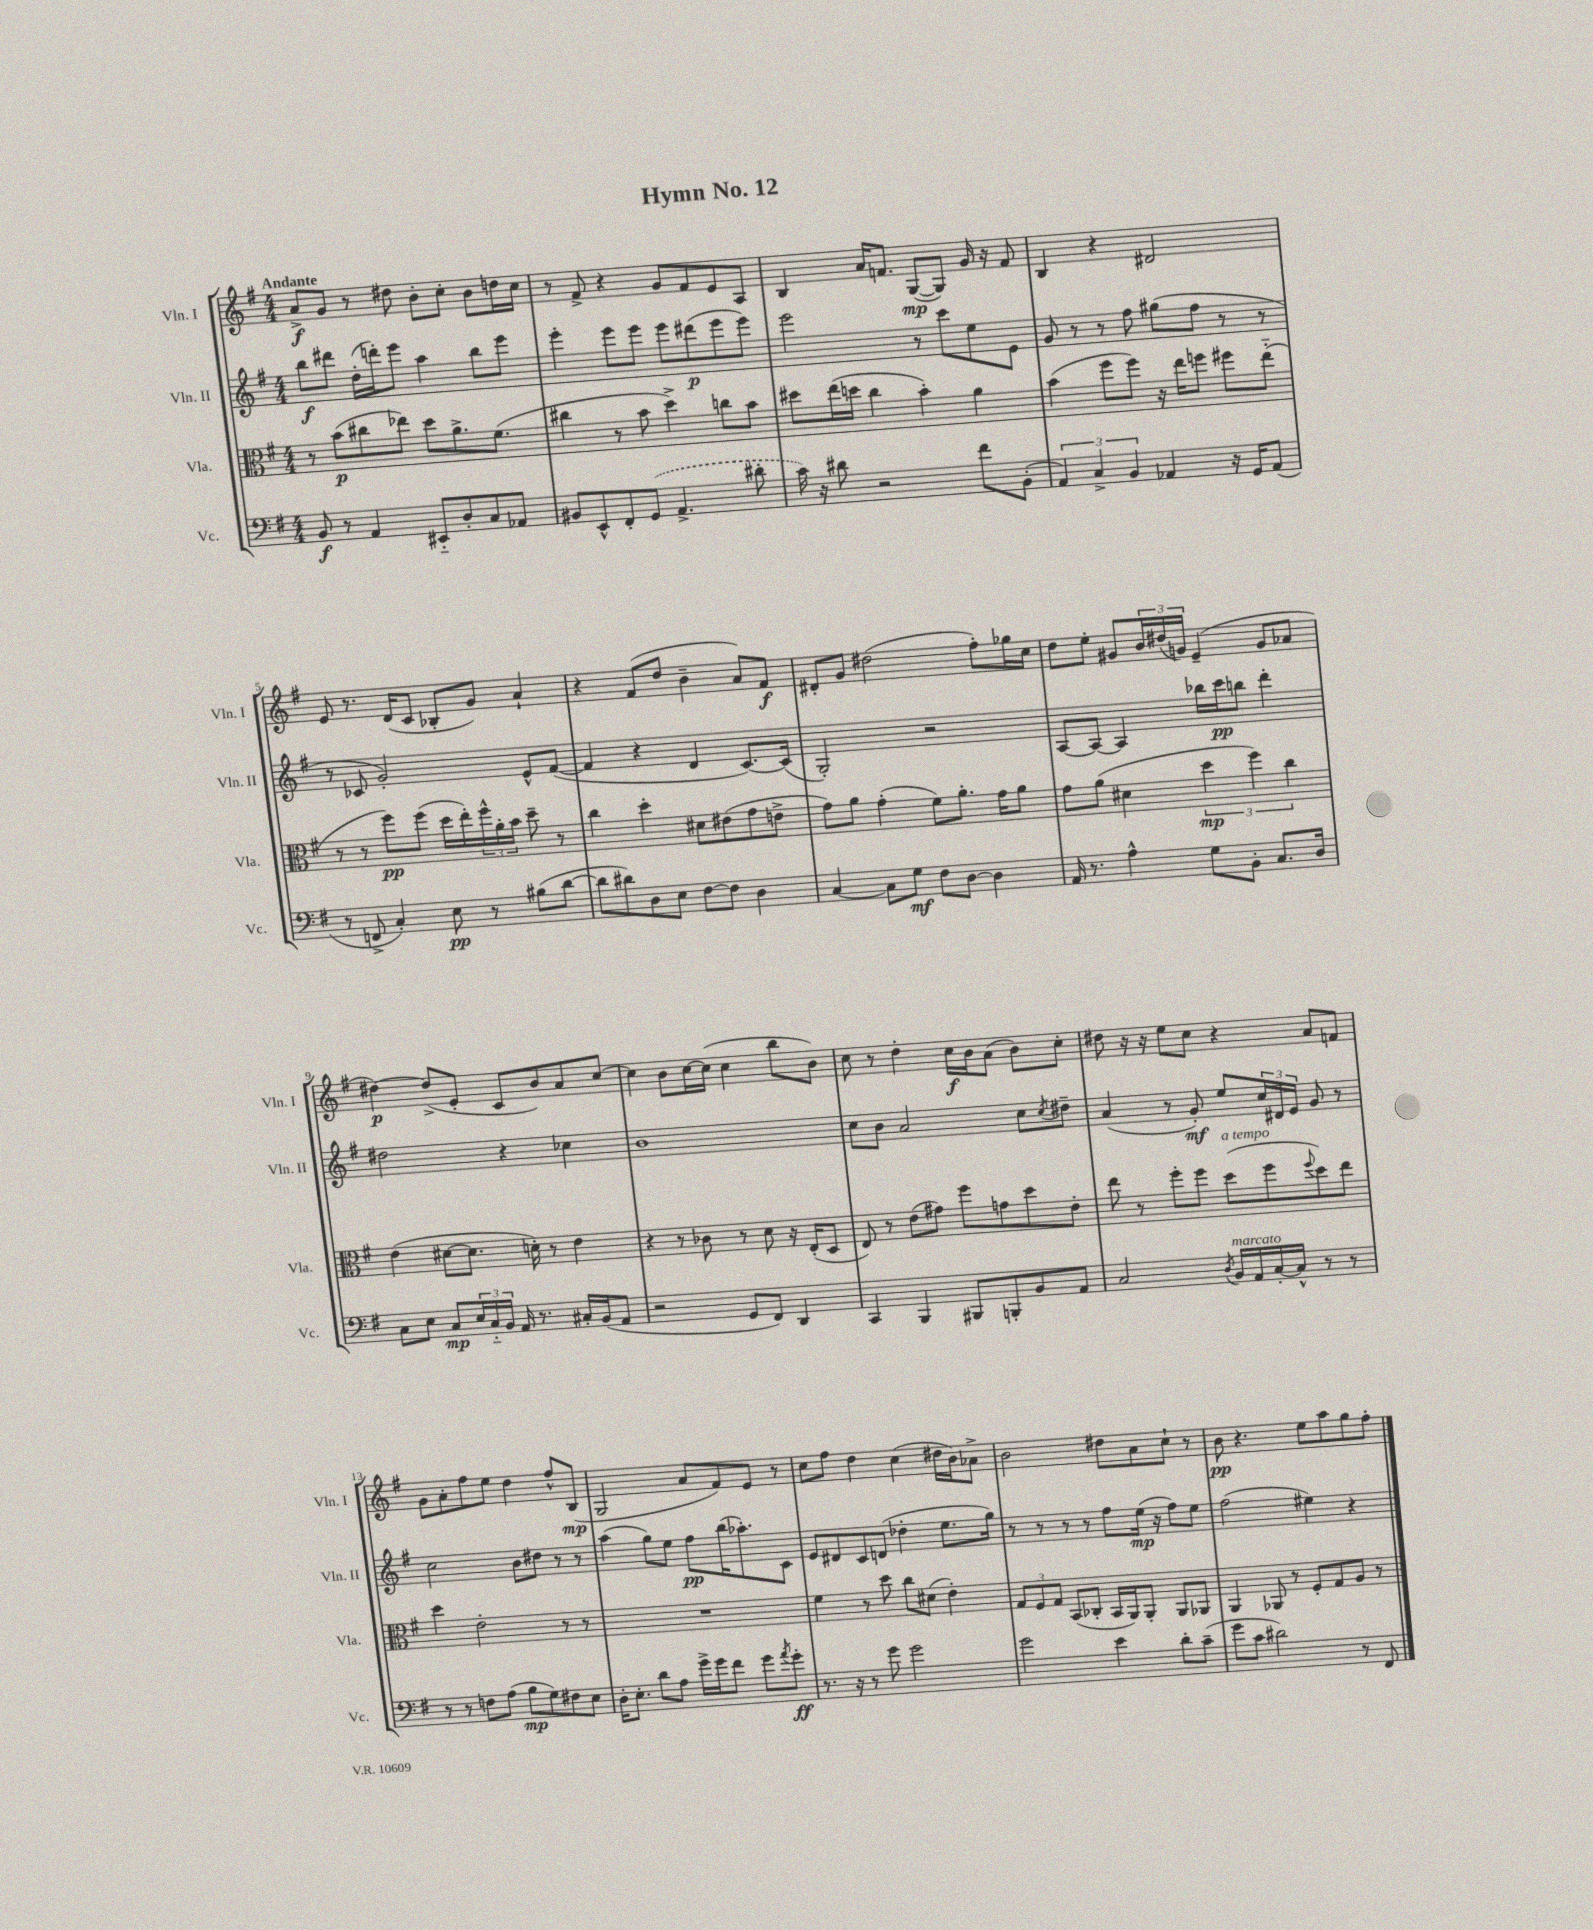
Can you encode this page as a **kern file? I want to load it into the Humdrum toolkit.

**kern	**kern	**kern	**kern
*staff4	*staff3	*staff2	*staff1
*clefF4	*clefC3	*clefG2	*clefG2
*k[f#]	*k[f#]	*k[f#]	*k[f#]
*M4/4	*M4/4	*M4/4	*M4/4
8BB	8r	8bb	8a^
8r	(8b	8ddd#	8g
4AA	8cc#	(16dd'	8r
.	.	16ddd')	.
.	8ee-)	8eee	8dd#
8EE#'~	8dd	4aa	8b'
8D'	8.a^	.	8cc'
8C	.	8bb	8b
.	(8.f#	.	.
8AA-	.	8eee	16dd
.	.	.	16cc
=	=	=	=
8BB#	4cc#	4eee'	8r
8EE^^	.	.	8f#^
8FF#'	8r	8eee	4r
(8GG	8b	8eee	.
4.AA^	4dd^)	8eee	8g
.	.	(8ddd#	8f#
.	8cc	8eee	8e
8d#'	8b	8eee)	8A
=	=	=	=
16c)	8dd#	2eee	4B
16r	.	.	.
8d#	(16ee	.	.
.	16dd	.	.
2r	4cc	.	16a
.	.	.	8.f
.	4b')	8r	([8G
.	.	8ccc	8G])
8f#	4a	8ee	16g
.	.	.	16r
(8BB'	.	8e	8f
=	=	=	=
6AA)	(4b	8g	4B
.	.	8r	.
6C^	.	.	.
.	8ff#	8r	4r
6BB	.	.	.
.	8ff#)	8ff#	.
4AA-	16r	(8gg#	2d#
.	16ee	.	.
.	8ff	8ff#	.
16r	8ff#	8r	.
16GG	.	.	.
(8AA-	(8ee'~	8r	.
=	=	=	=
8r	8r	8r	8e
8FF^	8r	8c-	8.r
4C')	8ff#)	2g')	.
.	.	.	(16d
.	(8ff#	.	8c
8E	16dd	.	8B-'
.	16ee')	.	.
8r	24ff#^^	.	8g)
.	24a'	.	.
.	24b	.	.
(8B#	8dd~	8e^^	4a`
[8d	8r	([8f#	.
=	=	=	=
8d]	4cc	4f#]	4r
8d#)	.	.	.
8D	4dd'	4r	(8f#
8E	.	.	8dd
[8F#	8d#	4d	4b~
8F#]	(8e#	.	.
4D	8g	[8.c)	8a)
.	8e^	.	8f#
.	.	(16c]	.
=	=	=	=
[4C	8g)	2G')	8d#'
.	8a	.	8g
8C]	(4g'	.	(2dd#
8G	.	.	.
8F#	8f#)	2r	.
[8D	8.a'	.	.
4D]	.	.	8ff#')
.	16g	.	.
.	8a	.	16gg-
.	.	.	16cc
=	=	=	=
16AA	8g	[8A	8dd
8.r	.	.	.
.	(8a	8A_	8ee'
4A^^	4d#	4A]	8g#
.	.	.	24b
.	.	.	(24dd#
.	.	.	24g)
8G	6dd	16bb-	(4e~
.	.	16ccc	.
8BB'	.	8bb	.
.	6ff#)	.	.
8.C	.	4ddd'	8g
.	6cc	.	.
.	.	.	8a-
16D	.	.	.
=	=	=	=
8C	(4e	2dd#	[4dd#)
8E	.	.	.
8C	[8d#	.	(8dd#^]
24E	8.d#]	.	8e'
24C'~	.	.	.
24BB	.	.	.
16AA	.	4r	8c
8.r	16d')	.	.
.	8r	.	8b)
16C#'	4e	4cc-	8a
(16BB	.	.	.
8AA	.	.	[8cc
=	=	=	=
2r	4r	1b	4cc]
.	8r	.	8b
.	8c-	.	[16cc
.	.	.	(16cc]
8GG	8r	.	4cc
8FF#)	8d	.	.
4DD	16r	.	8bb
.	(16E'	.	.
.	8D	.	8b)
=	=	=	=
4CC	8E)	8cc	8cc
.	8r	8b	8r
4BBB	(8e	2a	4dd'
.	8g#)	.	.
8BBB#	8ff#	.	16cc
.	.	.	16b
8BBB'	8g	.	(8a
8BB	8dd	8cc	8b)
.	.	8qcc	.
8AA	8e'	8dd#~	8cc'
=	=	=	=
2C	8ee	(4a	8dd#
.	8r	.	16r
.	.	.	16r
.	8ff#'	8r	8ee
.	8ff#	8g')	8cc
8qD	.	.	.
16BB	(8dd	8ee	4r
16AA	.	.	.
[16C'	8ff#	24cc	.
.	.	24d#	.
16C^^]	.	.	.
.	.	24e	.
.	8qqff#	.	.
8r	8dd)	8g	8a
8r	8ee	8r	8f
=	=	=	=
8r	4dd	2cc	8g
8r	.	.	8a'
8F	2e'	.	8ff#
(8A	.	.	8ee
8B	.	8b	4dd
8G)	.	8dd#	.
8F#	8r	8r	8ff#^^
8E	8r	8r	(8B
=	=	=	=
16D'	1r	(4aa	2G
8.E'	.	.	.
8d	.	8gg)	.
8A	.	8ee	.
16g^	.	8ff#	8a
16g	.	.	.
8f#	.	(16bb	8f#)
.	.	8.aa-')	.
8g	.	.	8e
8qa	.	.	.
8g'	.	8c	8r
=	=	=	=
8.r	4f#	8e	8cc
.	.	8d#	8ff#
16r	.	.	.
8r	8r	8c	4dd
8g	8dd	(8d	.
2g	8cc	4dd-'	(4cc
.	(8d#	.	.
.	4e')	8.ee	16dd#
.	.	.	16b)
.	.	.	8a-^
.	.	16gg)	.
=	=	=	=
2g	12G	8r	2b
.	12F#	.	.
.	.	8r	.
.	12G	.	.
.	(8BB	8r	.
.	8C-'	8r	.
4e	16BB	8ff#	8dd#
.	16AA)	.	.
.	8AA'	(16ee	8a
.	.	16r	.
8d'	8AA	8ff#)	8cc`
(8c~	8AA-	8ee	8r
=	=	=	=
8g	4AA	(2ff#	8b
8c	.	.	4.r
2d#)	8AA-	.	.
.	8r	.	.
.	8F#'	4ee#)	8ee
.	8G	.	8aa
8r	8A	4r	8gg
8FF#	8r	.	8ff#'
==	==	==	==
*-	*-	*-	*-
